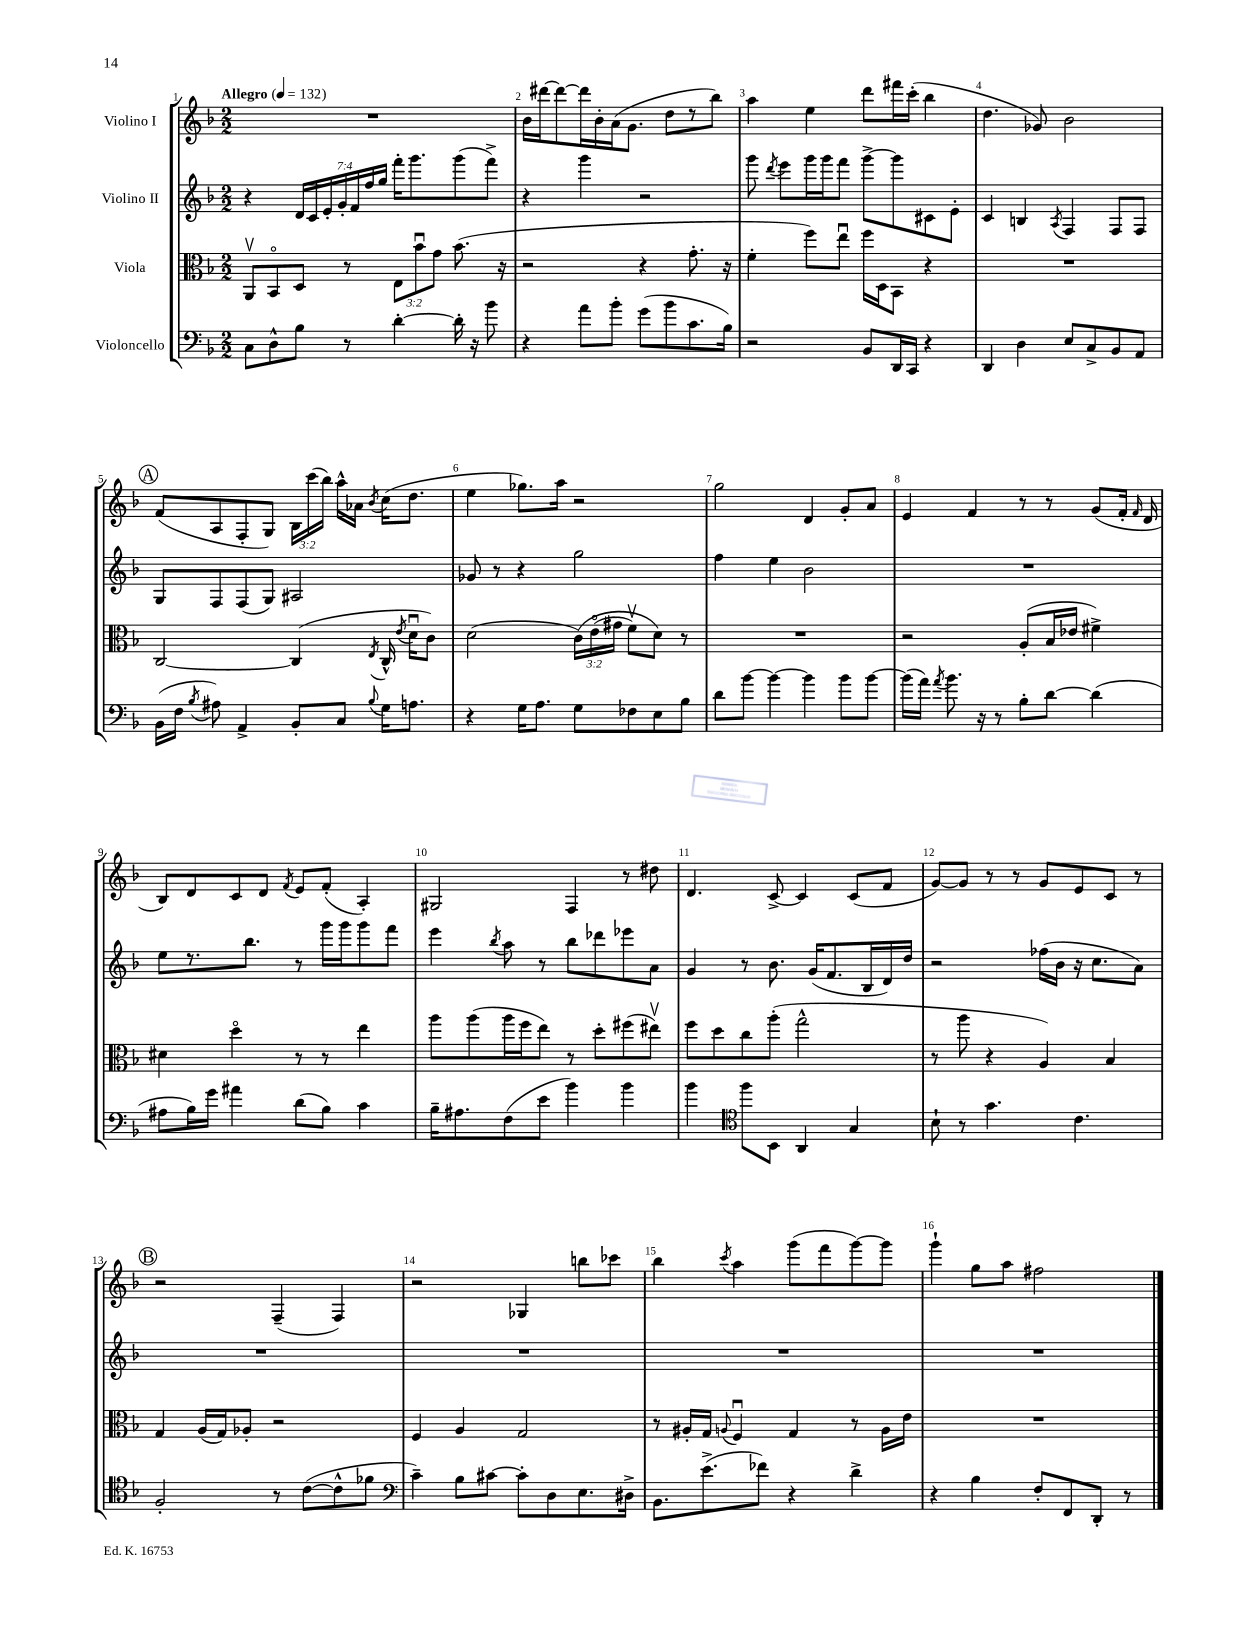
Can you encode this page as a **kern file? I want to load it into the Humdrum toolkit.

**kern	**kern	**kern	**kern
*staff4	*staff3	*staff2	*staff1
*clefF4	*clefC3	*clefG2	*clefG2
*k[b-]	*k[b-]	*k[b-]	*k[b-]
*M2/2	*M2/2	*M2/2	*M2/2
*MM132	*MM132	*MM132	*MM132
8C	8AAv	4r	1r
8D^^	8BB-o	.	.
8B-	8D	28d	.
.	.	28c	.
.	.	28e'	.
.	.	28g'	.
8r	8r	.	.
.	.	28f	.
.	.	28ff	.
.	.	28gg	.
[4d'	12E	16fff'	.
.	.	8.ggg	.
.	12b-u	.	.
.	12g	.	.
16d']	(8.b-	(8ggg	.
16r	.	.	.
8b-	.	8fff^)	.
.	16r	.	.
=	=	=	=
4r	2r	4r	16b-
.	.	.	[16ddd#
.	.	.	8ddd#_
8a	.	4ggg	16ddd#]
.	.	.	16b-'
8b-'	.	.	(16a
.	.	.	8.g
(8g	4r	2r	.
8b-	.	.	8dd
8.c	8.g'	.	8r
.	.	.	8bb-)
16B-)	16r	.	.
=	=	=	=
2r	4f'	8ggg	4aa
.	.	8qddd	.
.	.	8eee	.
.	8ff)	16ggg	4ee
.	.	16ggg	.
.	8eeu	8fff	.
8BB-	16ff	[8ggg^	8ddd
.	16D	.	.
16DD	8BB-	8ggg]	16fff#
16CC	.	.	(16ccc'
4r	4r	8c#	4bb-
.	.	8e'	.
=	=	=	=
4DD	1r	4c	4.dd
4D	.	4B	.
.	.	.	8g-)
.	.	8qA	.
8E	.	4F	2b-
8C^	.	.	.
8BB-	.	8F	.
8AA	.	8F	.
=	=	=	=
(16BB-	[2C	8G	(8f
16F	.	.	.
8qB-	.	.	.
8A#)	.	8F	8A
4AA^	.	(8F	8F'
.	.	8G)	8G)
8BB-'	(4C]	2A#	24B-
.	.	.	(24ccc
.	.	.	24bb-)
8C	.	.	16aa^^
.	.	.	16a-
8qqB-	8qE	.	8qb-
16G	16C^^	.	(16cc
.	8qe	.	.
8.A	16du	.	8.dd
.	8c)	.	.
=	=	=	=
4r	(2d	8g-	4ee
.	.	8r	.
16G	.	4r	8.gg-)
8.A	.	.	.
.	.	.	16aa
8G	&(24c)	2gg	2r
.	(24eo	.	.
.	24g#	.	.
8F-	8fv)	.	.
8E	8d&)	.	.
8B-	8r	.	.
=	=	=	=
8d	1r	4ff	2gg
[8b-	.	.	.
4b-_	.	4ee	.
4b-]	.	2b-	4d
8b-	.	.	8g'
[8b-	.	.	8a
=	=	=	=
(16b-]	2r	1r	4e
16a)	.	.	.
8qa	.	.	.
8.b-	.	.	.
.	.	.	4f
16r	.	.	.
8r	.	.	.
8B-'	(8A'	.	8r
[8d	16B-	.	8r
.	16e-	.	.
(4d]	4f#^)	.	(8g
.	.	.	16f'
.	.	.	16qqf
.	.	.	16d
=	=	=	=
8A#	4d#	8ee	8B-)
16B-)	.	8.r	8d
16g	.	.	.
4a#	4ddo	.	8c
.	.	8.bb-	.
.	.	.	8d
.	.	.	8qf
(8d	8r	8r	8e
8B-)	8r	16ggg	(8f'
.	.	16ggg	.
4c	4ee	8ggg	4A')
.	.	8fff	.
=	=	=	=
16B-~	8aa	4eee	2G#
8.A#	.	.	.
.	(8aa	.	.
.	.	8qbb-	.
(8F	16aa	8aa	.
.	16ff	.	.
8e	8ee)	8r	.
4b-)	8r	8bb-	4F
.	8dd'	8ddd-	.
4b-	(8ff#	8eee-	8r
.	8ee#v)	8a	8dd#
=	=	=	=
4b-	8ff	4g	4.d
.	8dd	.	.
*clefC4	*	*	*
8ff	8cc	8r	.
8BB-	(8aa'	8.b-	[8c^
4AA	2gg^^	.	4c]
.	.	(16g	.
.	.	8.f	.
4G	.	.	(8c
.	.	16B-	.
.	.	16d)	8f
.	.	16dd	.
=	=	=	=
8B-`	8r	2r	[8g)
8r	8aa	.	8g]
4.g	4r	.	8r
.	.	.	8r
.	4A)	(16ff-	8g
.	.	16b-	.
4.c	.	16r	8e
.	.	8.cc	.
.	4B-	.	8c
.	.	8a)	8r
=	=	=	=
2F'	4G	1r	2r
.	(16A	.	.
.	16G)	.	.
.	8A-'	.	.
8r	2r	.	(4F~
([8c	.	.	.
8c^^]	.	.	4F)
8f-	.	.	.
=	=	=	=
*clefF4	*	*	*
4c~)	4F	1r	2r
8B-	4A	.	.
[8c#	.	.	.
8c#']	2G	.	4G-
8D	.	.	.
8.E	.	.	8bb
.	.	.	8ccc-
16D#^	.	.	.
=	=	=	=
8.BB-	8r	1r	4bb-
.	16A#'	.	.
(8.e^	16G	.	.
.	8qqA	.	8qccc
.	4Fu	.	4aa
8f-)	.	.	.
4r	4G	.	(8ggg
.	.	.	8fff
4d^	8r	.	[8ggg)
.	16A	.	8ggg]
.	16e	.	.
=	=	=	=
4r	1r	1r	4ggg`
4B-	.	.	8gg
.	.	.	8aa
8F'	.	.	2ff#
8FF	.	.	.
8DD'	.	.	.
8r	.	.	.
==	==	==	==
*-	*-	*-	*-
